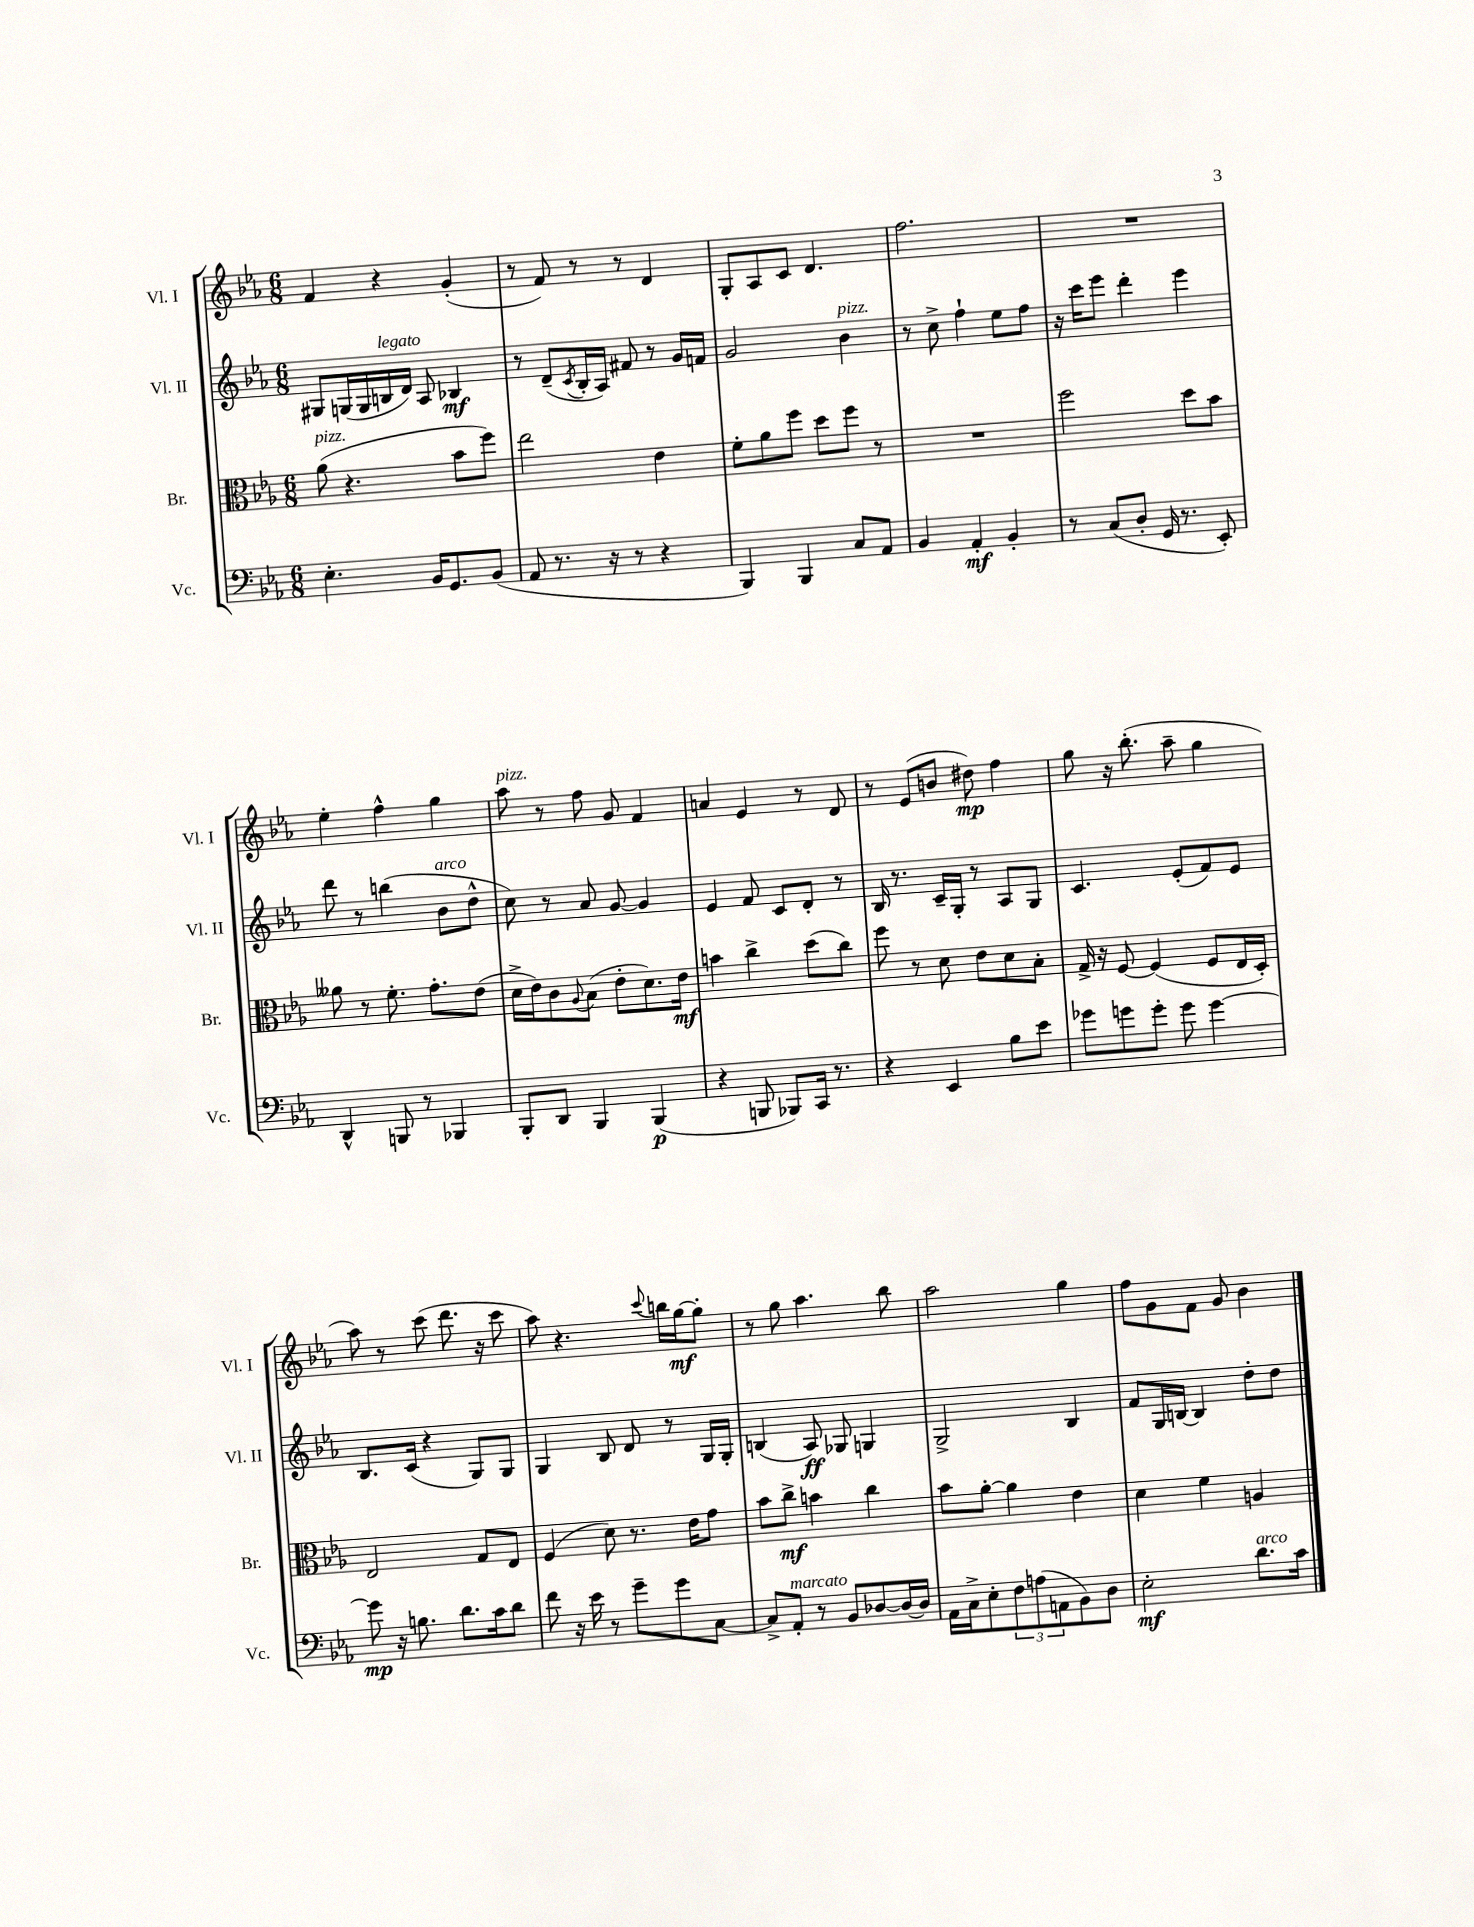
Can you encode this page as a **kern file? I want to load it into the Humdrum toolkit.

**kern	**kern	**kern	**kern
*staff4	*staff3	*staff2	*staff1
*clefF4	*clefC3	*clefG2	*clefG2
*k[b-e-a-]	*k[b-e-a-]	*k[b-e-a-]	*k[b-e-a-]
*M6/8	*M6/8	*M6/8	*M6/8
4.E-'	(8a-	8G#	4f
.	4.r	(16G	.
.	.	16G	.
.	.	16B	4r
.	.	16d)	.
16BB-	.	8A-	.
8.GG	.	.	.
.	8b-	4B-	(4g'
(8BB-	8ff)	.	.
=	=	=	=
8AA-	2ee-	8r	8r
8.r	.	(8d~	8f)
.	.	8qc	.
.	.	16B-'	8r
16r	.	16A-)	.
8r	.	8f#	8r
4r	4e-	8r	4d
.	.	16g	.
.	.	16f	.
=	=	=	=
4BBB-)	8f'	2g	8G'
.	8a-	.	8A-
4BBB-	8ff	.	8c
.	8dd	.	4.d
8C	8ff	4b-	.
8AA-	8r	.	.
=	=	=	=
4BB-	2.r	8r	2.ff
.	.	8cc^	.
4AA-'	.	4ff`	.
4BB-'	.	8ee-	.
.	.	8ff	.
=	=	=	=
8r	2ff	16r	2.r
.	.	16ccc	.
(8C	.	8eee-	.
8D'	.	4ddd'	.
16GG	.	.	.
8.r	.	.	.
.	8dd	4eee-	.
8EE-')	8b-	.	.
=	=	=	=
4DD^^	8a--	8ddd	4ee-'
.	8r	8r	.
8BBB	8.f'	(4bb	4ff^^
8r	.	.	.
.	8.g'	.	.
4BBB-	.	8b-	4gg
.	(8e-	8dd^^	.
=	=	=	=
8BBB-'	16d^	8cc)	8aa-
.	16e-)	.	.
8DD	8c	8r	8r
.	8qqA-	.	.
4BBB-	(8B-	8a-	8ff
.	8e-'	[8g	8g
(4BBB-	8.d)	4g]	4f
.	16e-	.	.
=	=	=	=
4r	4b	4e-	4a
8BBB	4cc^	8f	4e-
8BBB-)	.	8c	.
16CC	(8dd	8d'	8r
8.r	.	.	.
.	8cc)	8r	8d
=	=	=	=
4r	8ff	16B-	8r
.	.	8.r	.
.	8r	.	(8e-
4EE-	8d	16c~	8b
.	.	16G'	.
.	8e-	8r	8dd#)
8B-	8d	8A-	4ff
8e-	8B-'	8G	.
=	=	=	=
8g-	16G^	4.c	8gg
.	16r	.	.
8g	[8F	.	16r
.	.	.	(8.bb-'
8g'	(4F]	.	.
8g	.	(8e-'	8aa-~
[4g	8F	8f)	4gg
.	16E-	8e-	.
.	16D')	.	.
=	=	=	=
8g]	2E-	8.B-	8aa-)
16r	.	.	8r
8.B	.	(16c	.
.	.	4r	(8ccc
8.d	.	.	8.ddd
.	8G	8G)	.
16c	.	.	16r
8d	8E-	8G	8ccc
=	=	=	=
8f	(4F	4G	8aa-)
16r	.	.	4.r
16e-	.	.	.
8r	8d)	8B-	.
8g~	8.r	8d	.
.	.	.	8qqccc
8g	.	8r	16bb
.	16e-	.	[16gg
[8C	8g	16G	8gg']
.	.	16G'	.
=	=	=	=
8C^]	8b-	(4B	8r
8AA-'	8cc^	.	8gg
8r	4b	8A-)	4.aa-
8BB-	.	8G-	.
[8D-	4cc	4G	.
16D-_	.	.	8bb-
16D-]	.	.	.
=	=	=	=
16AA-	8b-	2G^	2aa-
16C^	.	.	.
8E-'	[8a-'	.	.
12F	4a-]	.	.
(12A	.	.	.
12AA	.	.	.
8BB-)	4e-	4B-	4gg
8D	.	.	.
=	=	=	=
2E-'	4d	8f	8ff
.	.	16G	8g
.	.	[16B	.
.	4f	4B]	8f
.	.	.	8g
8.d	4A	8dd'	4b-
.	.	8dd	.
16c	.	.	.
==	==	==	==
*-	*-	*-	*-
